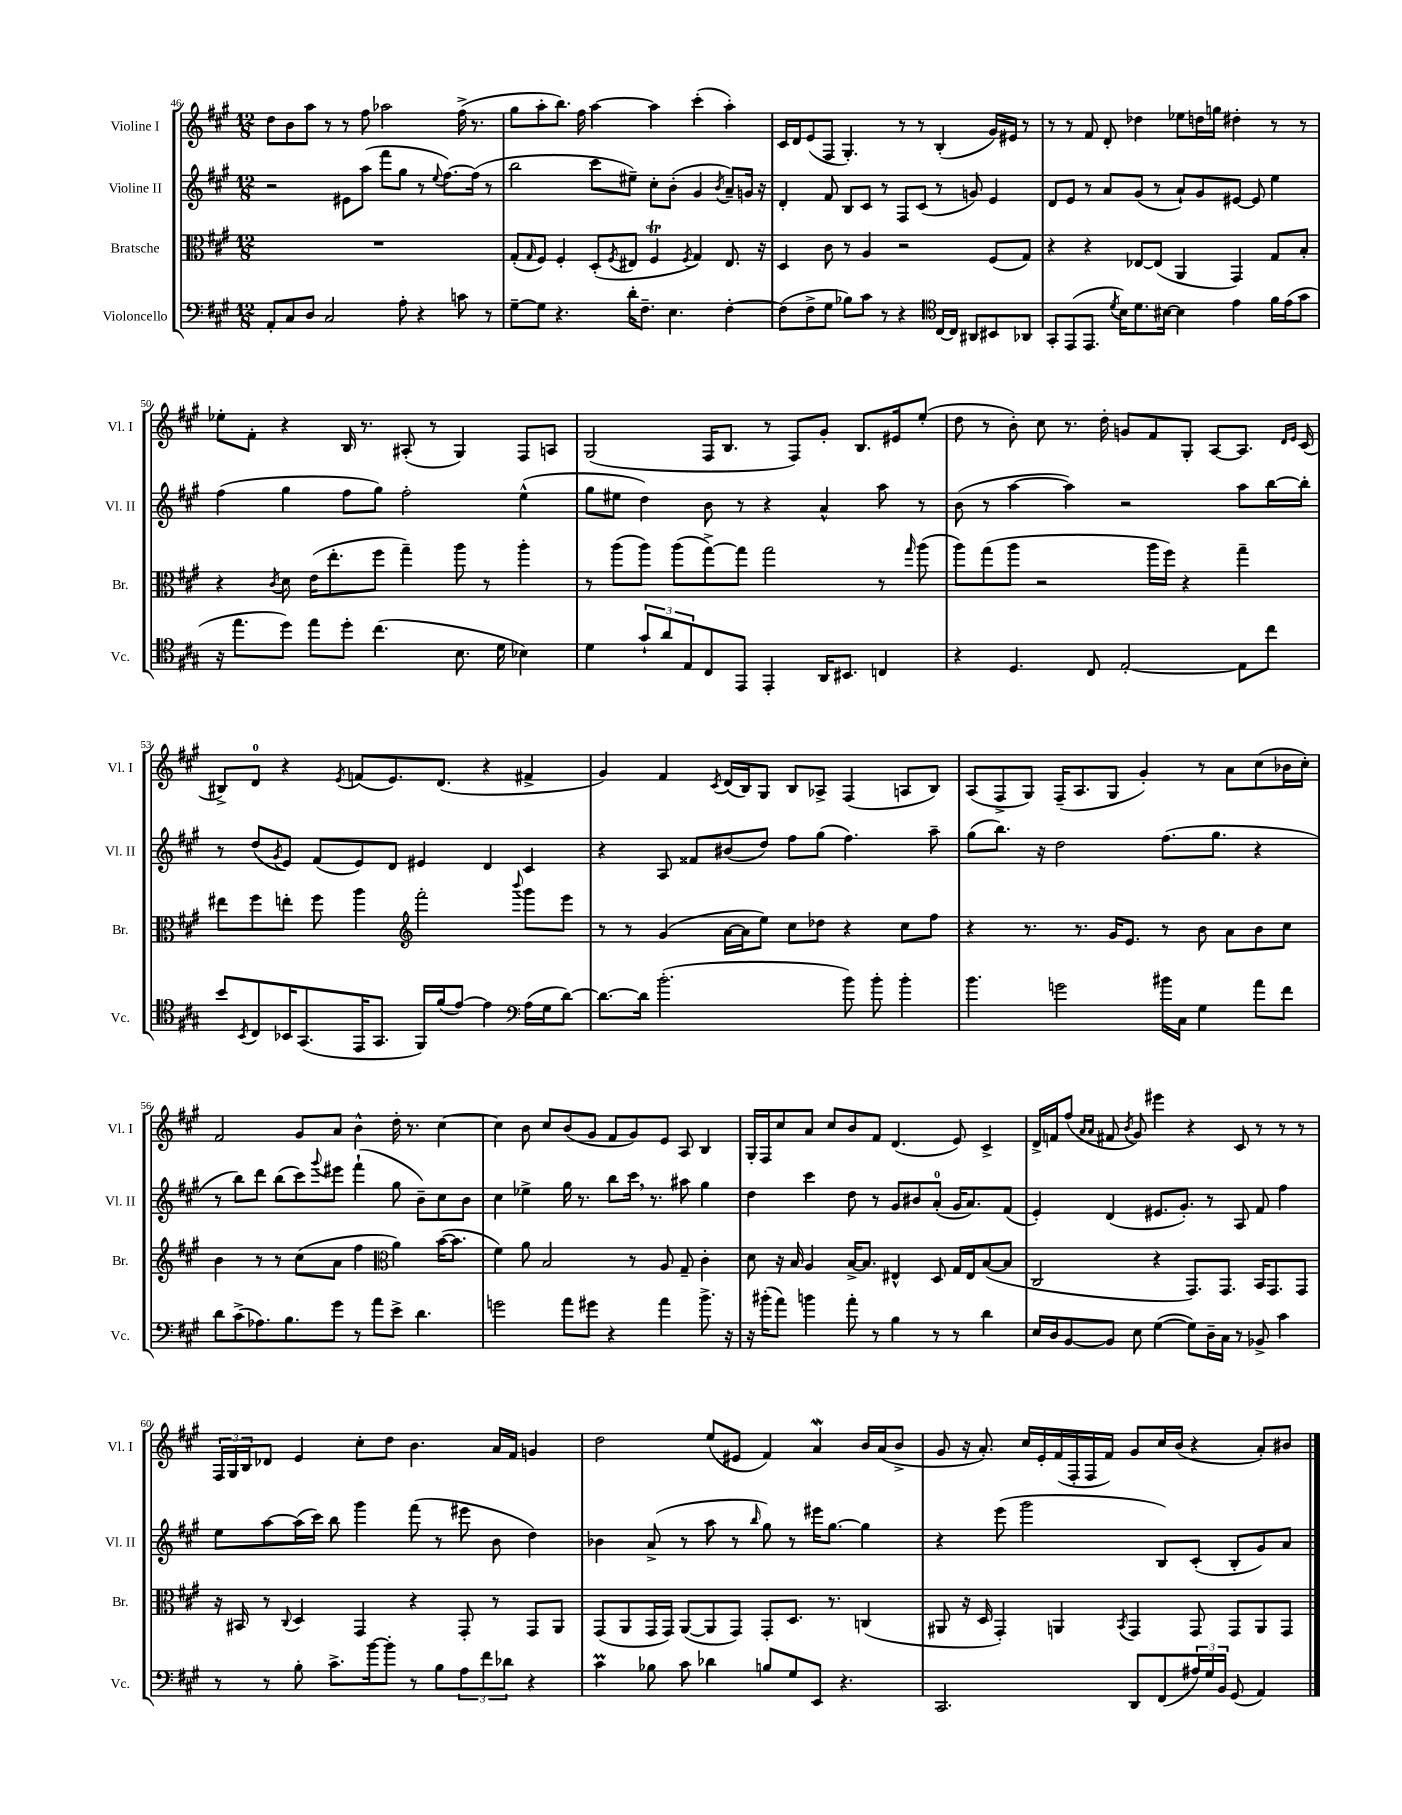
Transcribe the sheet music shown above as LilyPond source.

<<
\new StaffGroup <<
\new Staff = "s0" \with { instrumentName = "Violine I" shortInstrumentName = "Vl. I" } {
    \clef treble \key a \major \numericTimeSignature \time 12/8
    d''8 b'8 a''8 r8 r8 fis''8 aes''2 fis''16->( r8. |
    gis''8 a''8-. b''8.) fis''16 a''4~ a''4 cis'''4-.( a''4-.) |
    cis'16 d'16 e'8( fis8 gis4.-.) r8 r8 b4-.( gis'16) eis'16 r8 |
    r8 r8 fis'8 d'8-. des''4 ees''8 d''16 g''16 dis''4-. r8 r8 |
    ees''8-. fis'8-. r4 b16 r8. ais8-.( r8 gis4) fis8 a8 |
    gis2( fis16 b8. r8 fis8) gis'8-. b8. eis'16 e''8-.( |
    d''8 r8 b'8-.) cis''8 r8. d''16-. g'8 fis'8 gis8-. a8~ a8. \grace { d'16 e'16 } cis'16( |
    bis8->) d'8-0 r4 \acciaccatura { e'8 } f'8( e'8.) d'8.( r4 fis'4-> |
    gis'4) fis'4 \acciaccatura { cis'8 } d'16( b16) gis8 b8 aes8-> fis4( a8 b8) |
    a8( fis8-> gis8) fis16--( a8. gis8 gis'4-.) r8 a'8 cis''8( bes'16 cis''16-.) |
    fis'2 gis'8 a'8 b'4-^ d''16-. r8. cis''4~ |
    cis''4 b'8 cis''8 b'8( gis'8 fis'8 gis'8) e'8 a8 b4 |
    gis16-. fis16 cis''8 a'8 cis''8 b'8 fis'8 d'4.( e'8) cis'4-> |
    d'16-> f'16 fis''8( \grace { a'16 a'16 } fis'8 \acciaccatura { b'8 } gis'8) eis'''4 r4 cis'8 r8 r8 r8 |
    \tuplet 3/2 { fis16 gis16 b16 } des'8 e'4 cis''8-. d''8 b'4. a'16 fis'16 g'4 |
    d''2 e''8( eis'8 fis'4) a'4\mordent b'16 a'16( b'8-> |
    gis'8 r16 a'8.-.) cis''16 e'16-. fis'16( fis16-. fis16 fis'16) gis'8 cis''16 b'16( r4 a'8-.) bis'8 \bar "|." |
}
\new Staff = "s1" \with { instrumentName = "Violine II" shortInstrumentName = "Vl. II" } {
    \clef treble \key a \major \numericTimeSignature \time 12/8
    r2 eis'8 a''8( fis'''8 gis''8 r8 \appoggiatura { e''8 } fis''8.~) fis''16( r8 |
    b''2 cis'''8 eis''8--) cis''8-. b'8-.( gis'4 \acciaccatura { b'8 } a'8--) g'16 r16 |
    d'4-. fis'8 b8 cis'8 r8 fis8 cis'8( r8 g'8) e'4 |
    d'8 e'8 r8 a'8 gis'8( r8 a'8-!) gis'8 eis'8~ eis'8 e''4 |
    fis''4( gis''4 fis''8 gis''8) fis''2-. e''4-^( |
    gis''8 eis''8 d''4) b'8 r8 r4 a'4-^ a''8 r8 |
    b'8( r8 a''4~ a''4) r2 a''8 b''16~ b''16-. |
    r8 d''8( \acciaccatura { gis'8 } e'8) fis'8( e'8) d'8 eis'4 d'4 cis'4 |
    r4 a8 fisis'8 bis'8( d''8) fis''8 gis''8( fis''4.) a''8-- |
    gis''8( b''8.) r16 d''2 fis''8.( gis''8. r4 |
    r8 b''8) d'''8 b''8( cis'''8) \appoggiatura { gis'''8 } eis'''8 fis'''4-!( gis''8 b'8--) cis''8 b'8 |
    cis''4 ees''4-> gis''16 r8. b''8 cis'''16 \breathe r8. ais''8 gis''4 |
    d''4 cis'''4 d''8 r8 gis'8 bis'8 a'8-0-.( gis'16 a'8.) fis'8( |
    e'4-.) d'4( eis'8. gis'8.-.) r8 a8 fis'8 fis''4 |
    e''8 a''8~ a''16( cis'''16) b''8 gis'''4 fis'''8( r8 eis'''8 b'8 d''4) |
    bes'4 a'8->( r8 a''8 r8 \grace { b''16 } gis''8) r8 eis'''16 gis''8.~ gis''4 |
    r4 e'''8( gis'''2 b8) cis'8-.( b8-. gis'8) a'8 \bar "|." |
}
\new Staff = "s2" \with { instrumentName = "Bratsche" shortInstrumentName = "Br." } {
    \clef alto \key a \major \numericTimeSignature \time 12/8
    R1. |
    gis8-.( \grace { gis16 } fis8) fis4-. d8-.( \acciaccatura { fis8 } eis8 fis4\trill \acciaccatura { fis8 } gis4) eis8. r16 |
    d4 cis'8 r8 a4 r2 fis8( gis8) |
    r4 r4 ees8~ ees8( a,4 gis,4) gis8 b8-. |
    r4 \acciaccatura { cis'8 } d'8 e'16( e''8.-. fis''8 gis''4--) a''8 r8 a''4-. |
    r8 a''8( a''8) a''8( gis''8~->) gis''8 gis''2 r8 \grace { gis''16 } a''8( |
    a''8) gis''8( a''8 r2 a''16 fis''16) r4 gis''4-- |
    eis''8 fis''8 e''8-. fis''8 a''4 \clef treble fis'''2-. \appoggiatura { b'''8 } gis'''8 e'''8 |
    r8 r8 gis'4( a'16~ a'16 e''8) cis''8 des''8 r4 cis''8 fis''8 |
    r4 r8. r8. gis'16 e'8. r8 b'8 a'8 b'8 cis''8 |
    b'4 r8 r8 cis''8( a'8 fis''4 \clef alto a'4) b'16~( b'8. |
    fis'4) a'8 b2 r8 a8 gis8-- cis'4-. |
    d'8 r16 b16 a4 b16~-> b8. eis4-^ d8 gis16 eis16 b8~( b8 |
    cis2 r4 gis,8.) gis,8. b,16 gis,8. gis,8 |
    r16 bis,16 r8 \appoggiatura { cis8 } d4 gis,4 r4 gis,8-. r8 gis,8 a,8 |
    gis,8( a,8 gis,16 gis,16) a,8~( a,8 gis,8) gis,8-. d8. r8. c4( |
    ais,8 r16 d16 gis,4-.) a,4 \acciaccatura { b,8 } gis,4 gis,8 gis,8 a,8 gis,8 \bar "|." |
}
\new Staff = "s3" \with { instrumentName = "Violoncello" shortInstrumentName = "Vc." } {
    \clef bass \key a \major \numericTimeSignature \time 12/8
    a,8-. cis8 d8 cis2 a8-. r4 c'8 r8 |
    gis8~-- gis8 r4. d'16-. fis8.-- e4. fis4~-. |
    fis8( fis8-> gis8 bes8) cis'8 r8 r4 \clef tenor cis16~ cis16 ais,8 bis,8 aes,8 |
    gis,8-. e,8( e,8. \acciaccatura { d'8 } b16) d'8. bis16~ bis4 e'4 fis'16 e'16( gis'8 |
    r16 e''8. d''8) e''8 d''8-. cis''4.( b8. d'16 bes4) |
    d'4 \tuplet 3/2 { gis'8-! a'8 e8 } cis8 e,8 e,4-. a,16 bis,8. c4 |
    r4 d4. cis8 e2~-. e8 cis''8 |
    b'8 \acciaccatura { b,8 } cis8 bes,16 gis,8.( e,16 gis,8. fis,16) fis'16( e'8~) e'4 \clef bass a16( gis16 d'8~) |
    d'8.~ d'16 b'2.-.( b'8) b'8-. b'4-. |
    b'4. g'2 bis'16 cis16 gis4 a'8 fis'8 |
    d'8 cis'8->( aes8.) b8. gis'8 r8 a'8 e'8-> d'4. |
    g'2 a'8 gis'8 r4 a'4 b'8.-> r16 |
    r16 bis'16-.( a'8) b'4 a'8-. r8 b4 r8 r8 d'4 |
    e16 d16 b,8~ b,8 e8 gis4~( gis8) d16-- cis16 r8 bes,8-> cis'4 |
    r8 r8 b8-. cis'8.-> b'16~ b'8-. r8 b8 \tuplet 3/2 { a8 fis'8 des'8 } r4 |
    cis'4\prall bes8 cis'8 des'4 b8 gis8 e,8 r4. |
    cis,2. d,8 fis,8( \tuplet 3/2 { ais16) gis16 b,16 } gis,8( a,4) \bar "|." |
}
>>
>>
\layout { \context { \Score currentBarNumber = #46 } }
